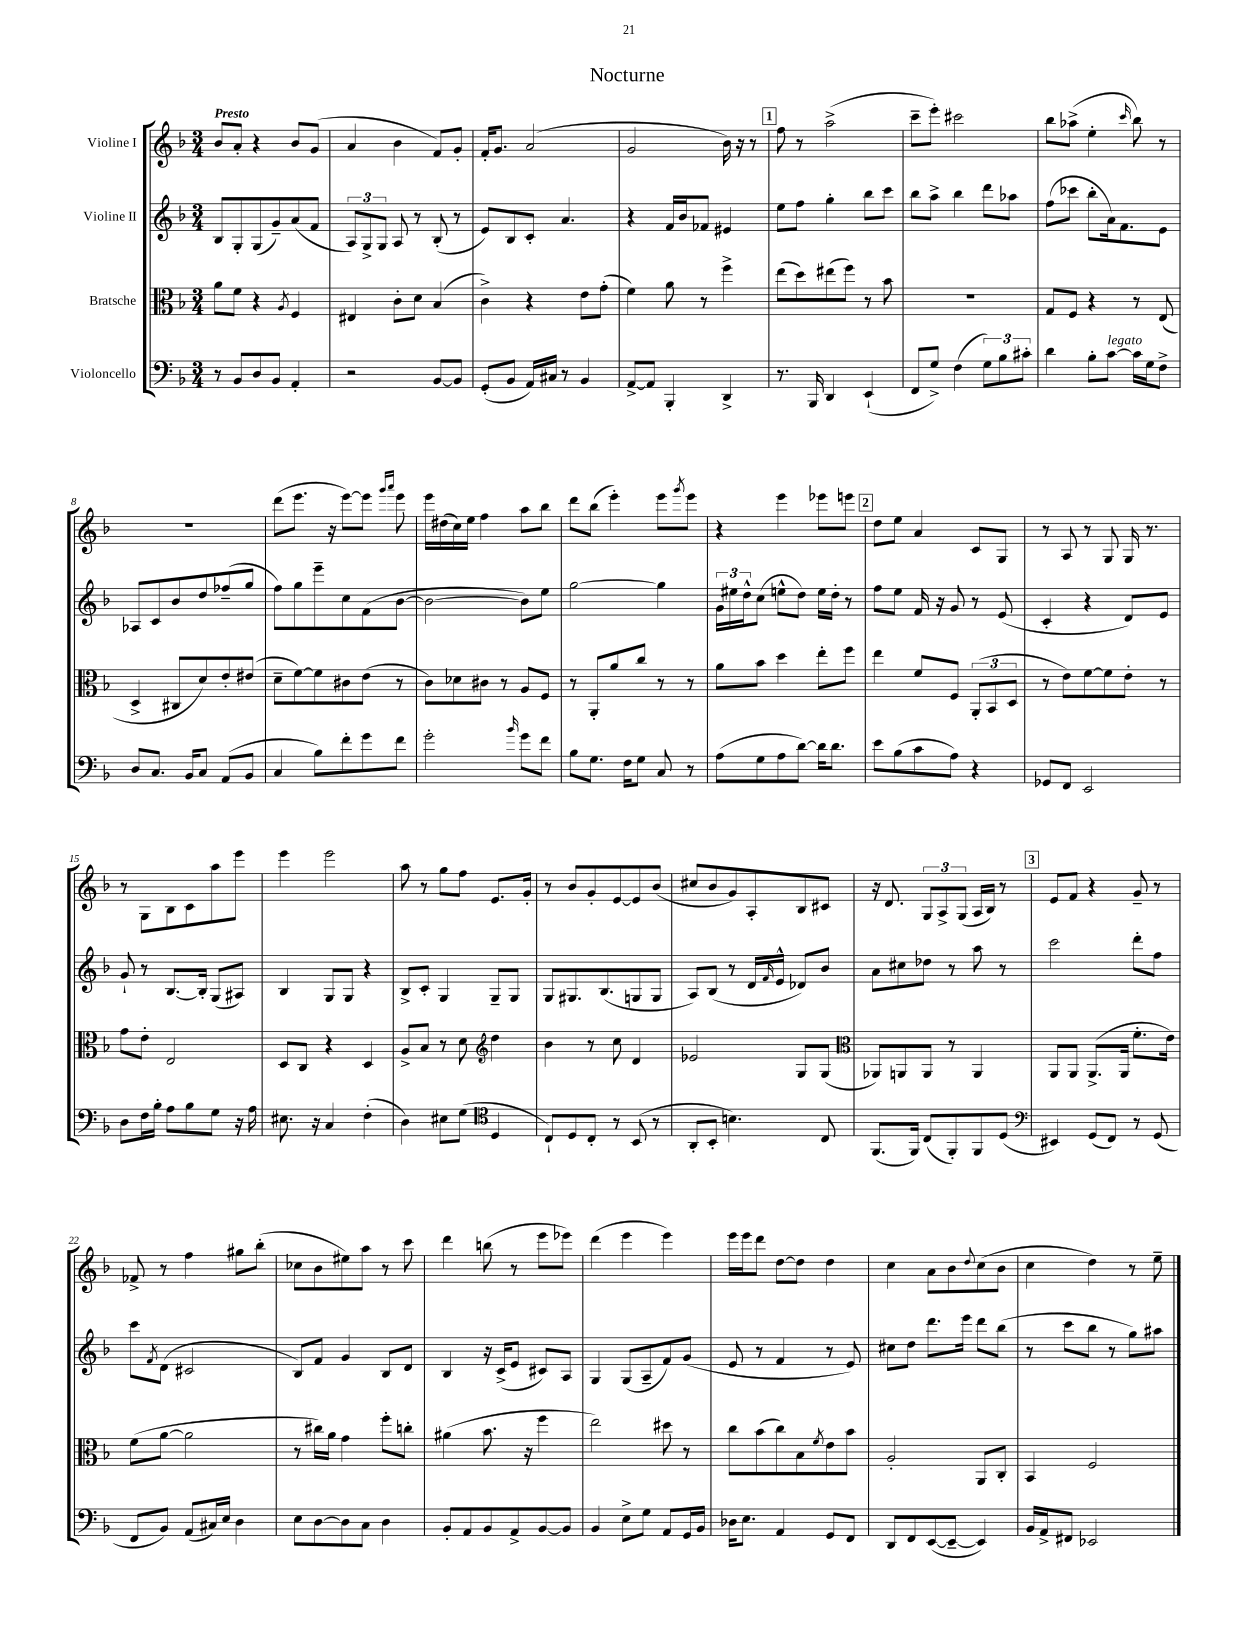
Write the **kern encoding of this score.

**kern	**kern	**kern	**kern
*staff4	*staff3	*staff2	*staff1
*clefF4	*clefC3	*clefG2	*clefG2
*k[b-]	*k[b-]	*k[b-]	*k[b-]
*M3/4	*M3/4	*M3/4	*M3/4
8r	8a\L	8B-/L	8b-/L
8BB-/L	8f\J	8G'/	8a'/J
8D/	4r	(8G/	4r
8BB-/J	.	8g~/)	.
.	8qA/	.	.
4AA'/	4F/	(8a/	8b-/L
.	.	8f/J	(8g/J
=	=	=	=
2r	4E#/	12A/L)	4a/
.	.	12G^/	.
.	.	12G/J	.
.	8c'\L	8A/	4b-\
.	8d\J	8r	.
[8BB-/L	(4B-/	(8B-'/	8f/L)
8BB-/]J	.	8r	8g'/J
=	=	=	=
(8GG'/L	4c^\)	8e/L)	16f'/LK
.	.	.	8.g/J
8BB-/J	.	8B-/	.
16AA/LL)	4r	8c'/J	(2a/
16C#/JJ	.	.	.
8r	.	4.a/	.
4BB-/	8e\L	.	.
.	(8g'\J	.	.
=	=	=	=
[8AA^/L	4f\)	4r	2g/
8AA/]J	.	.	.
4BBB-'/	8a\	16f/LL	.
.	.	16b-/J	.
.	8r	8f-/J	.
4DD^/	4ff^\	4e#/	16b-\)
.	.	.	16r
.	.	.	8r
=	=	=	=
8.r	(8ee\L	8ee\L	8ff\
.	8dd\)	8ff\J	8r
16BBB-/	.	.	.
4DD/	(8ee#\	4gg'\	(2aa^\
.	8ff\J)	.	.
(4EE`/	8r	8bb-\L	.
.	8b-\	8ccc\J	.
=	=	=	=
8FF/L	2.r	8bb-\L	8ccc~\L
8G^/J)	.	8aa^\J	8eee'\J)
(4F\	.	4bb-\	2ccc#\
12G\L)	.	8ddd\L	.
12B-\	.	.	.
.	.	8aa-\J	.
12c#'\J	.	.	.
=	=	=	=
4d\	8G/L	(8ff\L	8bb-\L
.	8F/J	8ccc-\J	(8aa-^\J
8B-'\L	4r	8bb-'\L	4ee'\
[8c\J	.	16a\k)	.
.	.	8.f\	.
.	.	.	16qqccc/
16c\]LL	8r	.	8bb-\)
16G\J	.	.	.
8F^\J	(8E/	8e\J	8r
=	=	=	=
8D/L	4D^/	8A-/L	2.r
8.C/J	.	8c/	.
.	8C#/L	8b-/	.
16BB-/LK	.	.	.
8C/J	8d/)	8dd/	.
(8AA/L	8e'/	(8ff-~/	.
8BB-/J	(8e#/J	8gg/J	.
=	=	=	=
4C/	8d~\L	8ff\L)	(8ddd\L
.	[8f\)	8gg\	8.eee\J
8B-\L)	8f\]	8eee~\	.
.	.	.	16r
8f'\	8c#\	8cc\	[8eee\L)
8g\	(8e\J	(8f\	8eee\]J
.	.	.	16qqggg/LL
.	.	.	16qqaaa/JJ
8f\J	8r	[8b-\J	8eee\
=	=	=	=
2g'\	8c\L)	2b-\_	16eee\LL
.	.	.	(16dd#\
.	8d-\	.	16cc\)
.	.	.	16ee\JJ
.	8c#\J	.	4ff\
.	8r	.	.
16qqb-/	.	.	.
8g\L	8A/L	8b-\]L)	8aa\L
8f\J	8F/J	8ee\J	8bb-\J
=	=	=	=
8B-\L	8r	[2gg\	8ddd\L
8.G\J	8AA'/L	.	(8bb-\J
.	8a/	.	4eee'\)
16F\LK	.	.	.
8G\J	8cc/J	.	.
8C/	8r	4gg\]	8eee\L
.	.	.	8qggg/
8r	8r	.	8eee\J
=	=	=	=
(8A\L	8a\L	24g\LL	4r
.	.	24ee#\	.
.	.	24dd^^\J	.
8G\	8b-\J	(8cc\J	.
8A\	4dd\	8ee^^\L	4eee\
[8d\J)	.	8dd\J)	.
16d\]LK	8ee'\L	16ee\LL	8eee-\L
8.d\J	.	16dd'\JJ	.
.	8ff\J	8r	8eee\J
=	=	=	=
8e\L	4ee\	8ff\L	8dd\L
(8B-\	.	8ee\J	8ee\J
8c\	8f/L	16f/	4a/
.	.	16r	.
8A\J)	8F/J	8g/	.
4r	(12AA'/L	8r	8c/L
.	12BB-/	.	.
.	.	(8e/	8G/J
.	12D/J	.	.
=	=	=	=
8GG-/L	8r	4c'/	8r
8FF/J	8e\L)	.	8A/
2EE/	[8f\	4r	8r
.	8f\]	.	8G/
.	8e'\J	8d/L)	16G/
.	.	.	8.r
.	8r	8e/J	.
=	=	=	=
8D\L	8g\L	8g`/	8r
16F\L	8e'\J	8r	8G\L
16B-'\JJ	.	.	.
8A\L	2E/	[8.B-/L	8B-\
8B-\	.	.	8c\
.	.	16B-'/]Jk	.
8G\J	.	(8G/L	8aa\
16r	.	8A#/J)	8eee\J
16A\	.	.	.
=	=	=	=
8.E#\	8D/L	4B-/	4eee\
.	8C/J	.	.
16r	.	.	.
4C/	4r	8G/L	2eee\
.	.	8G/J	.
(4F'\	4D/	4r	.
=	=	=	=
4D\)	8A^/L	8B-^/L	8aa\
.	8B-/J	8c'/J	8r
8E#\L	8r	4G/	8gg\L
(8G\J	8d\	.	8ff\J
*clefC4	*clefG2	*	*
4D/	4dd\	8G~/L	8.e/L
.	.	8G/J	.
.	.	.	16g'/Jk
=	=	=	=
8C`/L)	4b-\	8G/L	8r
8D/	.	8.G#/	8b-/L
8C'/J	8r	.	8g'/
.	.	(8.B-/	.
8r	8cc\	.	[8e/
(8BB-/	4d/	8G/	8e/]
8r	.	8G/J	(8b-/J
=	=	=	=
8AA'/L	2e-/	8A/L)	8cc#/L
8BB-'/J	.	(8B-/J	8b-/
4.B\)	.	8r	8g/)
.	.	16d/LL	8A'/
.	.	16qqf/	.
.	.	16e^^/JJ	.
.	8G/L	8d-/L)	8B-/
8C/	(8G/J	8b-/J	8c#/J
=	=	=	=
*	*clefC3	*	*
(8.FF/L	8AA-/L)	8a\L	16r
.	.	.	8.d/
.	8AA/	8cc#\	.
16FF/Jk)	.	.	.
(8C/L	8AA/J	8dd-\J	12G/L
.	.	.	12A^/
8FF'/)	8r	8r	.
.	.	.	(12G/J
8FF/	4AA/	8aa\	16A/LL
.	.	.	16B-/JJ)
(8D/J	.	8r	8r
=	=	=	=
*clefF4	*	*	*
4EE#/)	8AA/L	2ccc\	8e/L
.	8AA/J	.	8f/J
(8GG/L	(8.AA^/L	.	4r
8FF/J)	.	.	.
.	16AA/Jk	.	.
8r	8.f'\L	8ddd'\L	8g~/
(8GG/	.	8ff\J	8r
.	16e\Jk)	.	.
=	=	=	=
8FF/L	(8f\L	8ccc\L	8f-^/
.	.	8qf/	.
8BB-/J)	[8a\J	(8d\J	8r
(8AA/L	2a\]	2c#/	4ff\
16C#/L)	.	.	.
16E/JJ	.	.	.
4D\	.	.	8gg#\L
.	.	.	(8bb-'\J
=	=	=	=
8E\L	8r	8B-/L)	8cc-\L
[8D\	16cc#\LL)	8f/J	8b-\
.	16a\JJ	.	.
8D\]	4g\	4g/	8ee#\)
8C\J	.	.	8aa\J
4D\	8ff'\L	8B-/L	8r
.	8cc'\J	8d/J	8ccc\
=	=	=	=
8BB-'/L	(4a#\	4B-/	4ddd\
8AA/	.	.	.
8BB-/	8.b-\	16r	(8bb\
.	.	(16c^/LK	.
8AA^/	.	8e/J	8r
.	16r	.	.
[8BB-/	4ff\	8c#/L)	8eee\L
8BB-/]J	.	8A/J	8eee-\J)
=	=	=	=
4BB-/	2ee\)	4G/	(4ddd\
8E^\L	.	(8G/L	4eee\
8G\J	.	8A~/	.
8AA/L	8dd#\	8f/)	4eee\)
16GG/L	8r	(8g/J	.
16BB-/JJ	.	.	.
=	=	=	=
16D-\LK	8cc\L	8e/	16eee\LL
8.E\J	.	.	16eee\J
.	(8b-\	8r	8ddd\J
4AA/	8cc\)	4f/	[8dd\L
.	8B-\	.	8dd\]J
.	8qf/	.	.
8GG/L	8e\	8r	4dd\
8FF/J	8b-\J	8e/)	.
=	=	=	=
8DD/L	2A'/	8cc#\L	4cc\
8FF/	.	8dd\J	.
([8EE/	.	8.ddd\L	8a\L
8EE~/_J	.	.	8b-\
.	.	16eee\Jk	.
.	.	.	8qqdd/
4EE/])	8AA/L	8ddd\L	(8cc\
.	8C'/J	(8bb-\J	8b-\J
=	=	=	=
16BB-/LL	4BB-/	8r	4cc\
16AA^/J	.	.	.
8FF#/J	.	8ccc\L	.
2EE-/	2F/	8bb-\J	4dd\)
.	.	8r	.
.	.	8gg\L)	8r
.	.	8aa#\J	8ee~\
==	==	==	==
*-	*-	*-	*-
